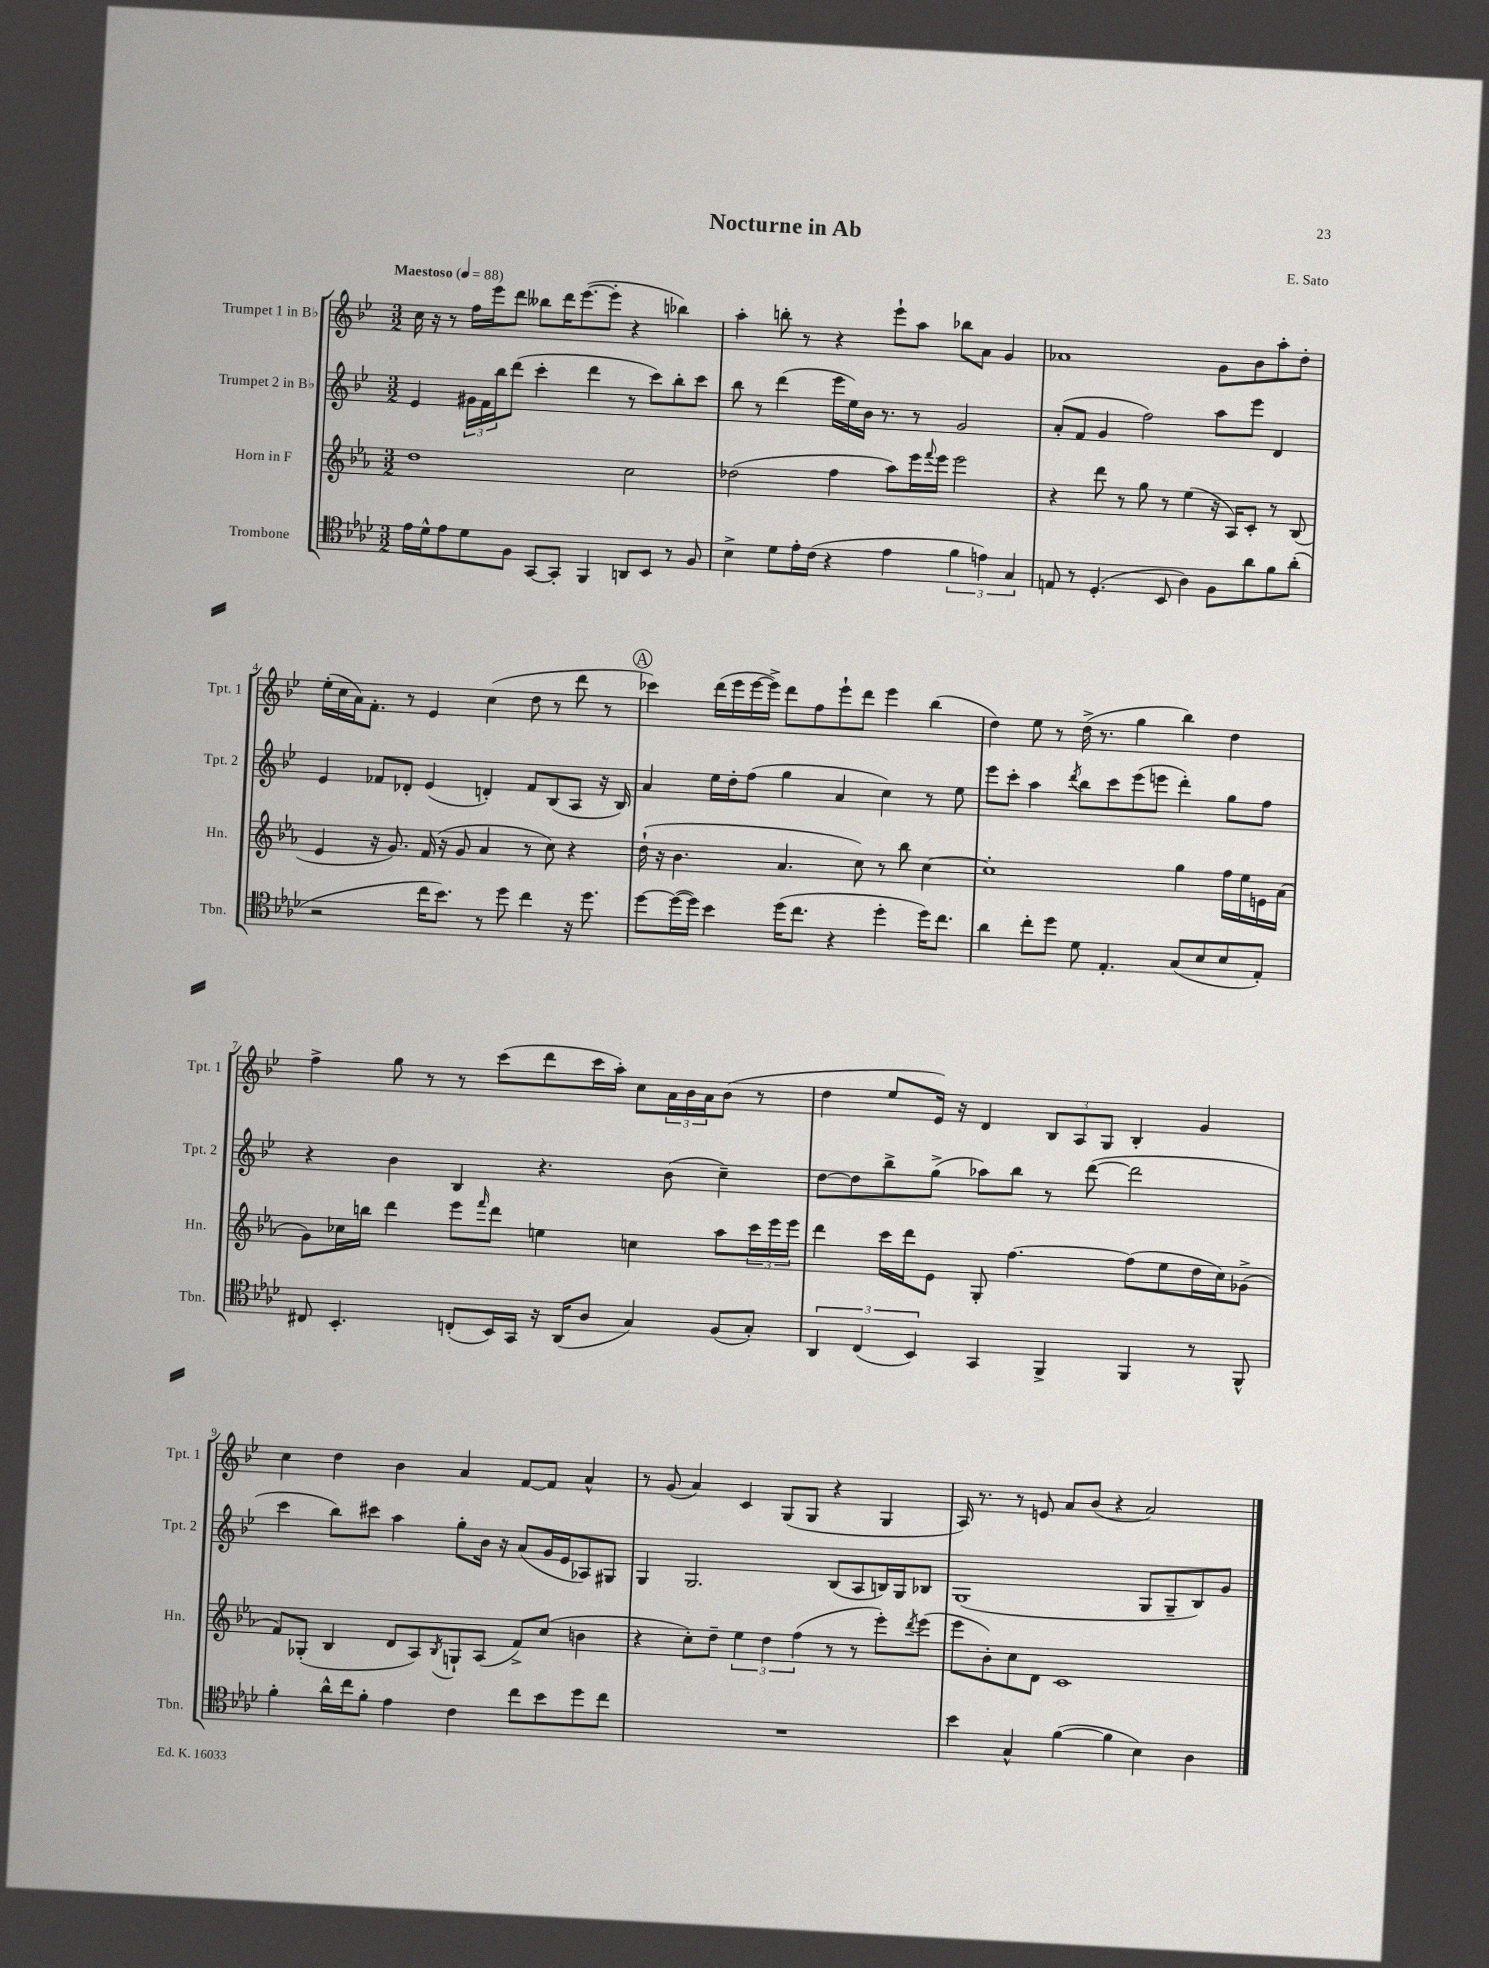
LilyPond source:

\header { title = "Nocturne in Ab" composer = "E. Sato" }
<<
\new StaffGroup <<
\new Staff = "s0" \with { instrumentName = "Trumpet 1 in Bb" shortInstrumentName = "Tpt. 1" } {
    \clef treble \key bes \major \numericTimeSignature \time 3/2 \tempo "Maestoso" 4 = 88
    c''16 r16 r8 f''16 ees'''16 d'''8 beses''8 d'''16 ees'''8.~( ees'''8-. r4 bes''4) |
    a''4-. b''8-. r8 r4 ees'''8-! a''8 bes''8 a'8 g'4 |
    aes'1 g'8 bes'8 a''8-. d''8-. |
    ees''16-.( c''16 a'16) f'8.-. r8 ees'4 c''4( d''8 r8 d'''8 r8 |
    \mark \markup { \circle "A" } ces'''4) d'''16( ees'''16 ees'''16~ ees'''16->) d'''8 f''8 ees'''8-! d'''8 ees'''4 bes''4( |
    d''4) ees''8 r8 d''16->( r8. g''4 bes''4) d''4 |
    f''4-> g''8 r8 r8 c'''8( d'''8 c'''16 a''16-.) c''8 \tuplet 3/2 { a'16 bes'16 a'16 } bes'8( r8 |
    d''4 ees''8 ees'16) r16 d'4 \tuplet 3/2 { bes8 a8 g8 } bes4-. g'4 |
    c''4 d''4 bes'4 a'4 f'8~ f'8 a'4-^ |
    r8 g'8( a'4) c'4 g8( g8 r4 g4 |
    a16) r8. r8 e'8 a'8 bes'8( r4 a'2) \bar "|." |
}
\new Staff = "s1" \with { instrumentName = "Trumpet 2 in Bb" shortInstrumentName = "Tpt. 2" } {
    \clef treble \key bes \major \numericTimeSignature \time 3/2
    ees'4 \tuplet 3/2 { gis'16 f'16 bes''16 } d'''8( c'''4-. d'''4 r8 c'''8) bes''8-. c'''8 |
    bes''8 r8 d'''4( ees'''16 ees''16) bes'16 r8. r8 g'2 |
    a'8-.( f'8 g'4 f''2) a''8 ees'''8 d'4 |
    ees'4 fes'8 des'8-. ees'4( d'4-.) fes'8 bes8( a8 r16 bes16) |
    \mark \markup { \circle "A" } a'4 ees''16 d''16-. f''8( g''4 a'4 c''4) r8 ees''8 |
    ees'''8 c'''8-. a''4 \acciaccatura { d'''8 } bes''8 c'''8 ees'''8( e'''8 d'''4-.) g''8 f''8 |
    r4 bes'4 bes4 r4. bes'8( c''4--) |
    d''8~ d''8 bes''8-> g''8->( aes''8) bes''8 r8 d'''8~( d'''2 |
    c'''4 bes''8) cis'''8 a''4 g''8-. bes'16 r16 a'8( g'16 ees'16 aes8) gis8 |
    g4 g2. bes8( a8 b16) g16 bes8 |
    g1( g8 g8-- bes8) g'8 \bar "|." |
}
\new Staff = "s2" \with { instrumentName = "Horn in F" shortInstrumentName = "Hn." } {
    \clef treble \key ees \major \numericTimeSignature \time 3/2
    d''1 c''2 |
    des''2( f''4 aes''8) ees'''16 \appoggiatura { f'''8 } ees'''16 ees'''2 |
    r4 d'''8 r8 g''8 r8 ees''4( r16 aes16) c'8-. r8 bes8( |
    ees'4 r16 g'8.) f'16( r16 g'8 aes'4 r8 c''8) r4 |
    \mark \markup { \circle "A" } d''16-!( r16 bes'4. aes'4. c''8) r8 bes''8 c''4~ |
    c''1-. g''4 f''16 ees''16 e'16 aes'16( |
    g'8) ces''16 b''16 d'''4 ees'''8 \grace { f'''16 } d'''8 e''4 c''4 aes''8 \tuplet 3/2 { c'''16 ees'''16 ees'''16 } |
    d'''4 c'''16 d'''16 ees'8 g8-. f''4.~ f''8( ees''8 d''16 c''16) ges'8->( |
    f'8) ges8-.( bes4 d'8 aes8) \acciaccatura { bes8 } g8-! aes8( f'8->) c''8( b'4 |
    r4 c''8-.) d''8-- \tuplet 3/2 { ees''4 d''4 f''4( } r8 r8 ees'''8-.) \acciaccatura { d'''8 } ees'''8( |
    ees'''8 bes'8-.) c''8 d'8 c'1 \bar "|." |
}
\new Staff = "s3" \with { instrumentName = "Trombone" shortInstrumentName = "Tbn." } {
    \clef tenor \key aes \major \numericTimeSignature \time 3/2
    ees'16 des'16-^ ees'8 des'8 f8 g,8~ g,8-. f,4 a,8 bes,8 r8 f8 |
    bes4-> des'8 ees'16-. c'16( r4 ees'4 \tuplet 3/2 { f'4 e'4) g4 } |
    e8 r8 des4.-.( bes,8 aes4) f8 aes'8 f'8 aes'8-.( |
    r2 c''16 bes'8.) r8 des''8 c''4 r16 des''8. |
    \mark \markup { \circle "A" } des''8~ des''16~( des''16) bes'4 des''16( c''8. r4 des''4-. des''16) c''8. |
    aes'4 c''8-. des''8 des'8 ees4.-. g8( bes8 bes8 ees8-.) |
    cis8 bes,4.-. c8-.( bes,16) g,16 r16 aes,16( aes8 g4) f8( g8-.) |
    \tuplet 3/2 { aes,4 c4( bes,4) } g,4 f,4-> f,4 r8 f,8-^ |
    f'4-. aes'16-^ c''16 f'8-. ees'4 c'4 c''8 bes'8 des''8 c''8 |
    R1. |
    bes'4 g4-^ f'4~( f'4 bes4) aes4 \bar "|." |
}
>>
>>
